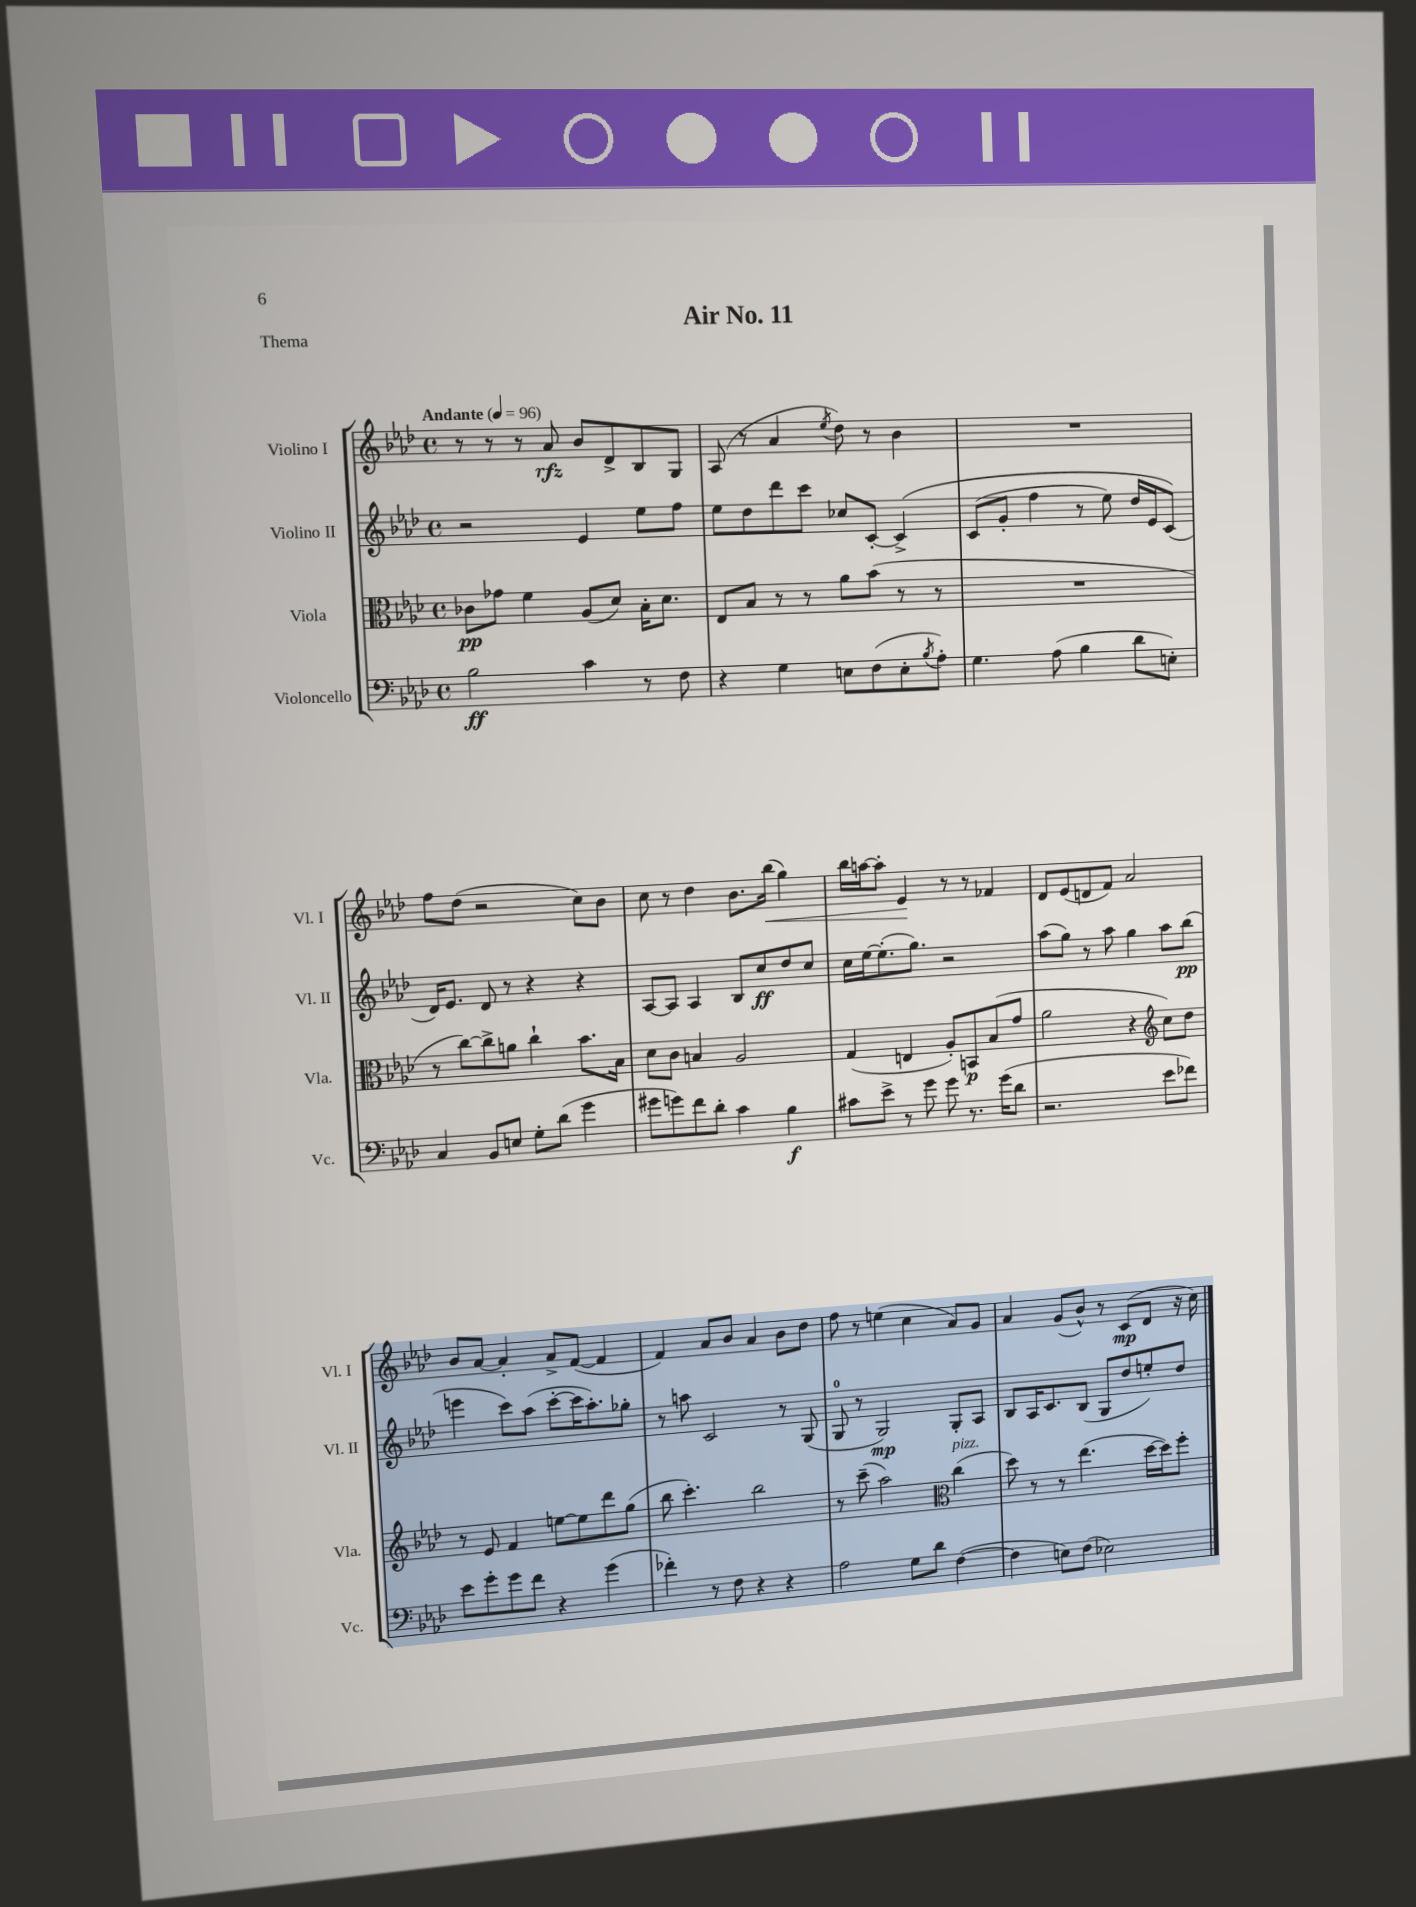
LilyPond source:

\header { title = "Air No. 11" piece = "Thema" }
<<
\new StaffGroup <<
\new Staff = "s0" \with { instrumentName = "Violino I" shortInstrumentName = "Vl. I" } {
    \clef treble \key aes \major \defaultTimeSignature \time 4/4 \tempo "Andante" 4 = 96
    r8 r8 r8 aes'8\rfz bes'8 des'8-> bes8 g8 |
    aes8( r8 aes'4 \acciaccatura { ees''8 } des''8) r8 bes'4 |
    R1 |
    f''8 des''8( r2 c''8) bes'8 |
    c''8 r8 des''4 bes'8. bes''16\<( g''4) |
    bes''16 a''16~ a''8-. ees'4\! r8 r8 fes'4 |
    des'8 ees'8( d'8 f'8) aes'2 |
    bes'8 aes'8~ aes'4-. aes'8-> f'8~( f'4 |
    f'4) aes'8 bes'8 aes'4 bes'8 des''8 |
    f''8 r8 e''4( c''4 aes'8) g'8 |
    aes'4 g'8( bes'8-^) r8 c'8\mp( des'8 r16 c''16) \bar "|." |
}
\new Staff = "s1" \with { instrumentName = "Violino II" shortInstrumentName = "Vl. II" } {
    \clef treble \key aes \major \defaultTimeSignature \time 4/4
    r2 ees'4 ees''8 f''8 |
    ees''8 des''8 des'''8 c'''8 ces''8 c'8~-. c'4->\( |
    c'8( g'8-. f''4 r8 ees''8) des''16 ees'16 c'8(\) |
    des'16) ees'8. des'8 r8 r4 r4 |
    aes8~ aes8 aes4 bes8 c''8\ff des''8 c''8 |
    c''16 ees''16~ ees''8.-.( g''8.) r2 |
    aes''8( g''8) r8 aes''8 g''4 aes''8 bes''8\pp( |
    e'''4 c'''8) aes''8( c'''8~-. c'''16 aes''8.-.) ges''8-. |
    r8 a''8 c'2 r8 g8( |
    g8-0 r8 g2\mp) g8-. aes8 |
    bes8 aes16 c'8. bes8( g8 des''8 e''8-.) des''8 \bar "|." |
}
\new Staff = "s2" \with { instrumentName = "Viola" shortInstrumentName = "Vla." } {
    \clef alto \key aes \major \defaultTimeSignature \time 4/4
    ces'8\pp ges'8 f'4 aes8( des'8) bes16-. des'8. |
    ees8 bes8 r8 r8 aes'8 bes'8( r8 r8 |
    R1 |
    r8 c''8~) c''8-> a'8 c''4-! bes'8. bes16 |
    des'8 c'8 b4 aes2 |
    g4( e4 aes8-.) b,8\p bes8( g'8 |
    aes'2 r4 \clef treble c''8) des''8 |
    r8 ees'8 f'4 e''8~ e''8 des'''8 g''8( |
    bes''8 c'''4.-.) bes''2 |
    r8 c'''8--( aes''2) \clef alto c''4^\markup { \italic "pizz." }( |
    des''8) r8 r8 ees''4.( des''16~ des''16) f''8-. \bar "|." |
}
\new Staff = "s3" \with { instrumentName = "Violoncello" shortInstrumentName = "Vc." } {
    \clef bass \key aes \major \defaultTimeSignature \time 4/4
    bes2\ff c'4 r8 f8 |
    r4 g4 e8 f8( e8-. \acciaccatura { bes8 } aes8-.) |
    g4. aes8( bes4 des'8 e8-.) |
    c4 bes,8 e8 g8-. des'8( g'4 |
    gis'8 g'8) f'8 des'8-. c'4 bes4\f |
    cis'8 ees'8-> r8 g'8 g'8 r8. g'16( des'8 |
    r2. ees'8 fes'8) |
    ees'8 g'8-. g'8 f'8 r4 g'4( |
    fes'4-.) r8 f8 r4 r4 |
    aes2 g8 des'8 f4~( |
    f4 e8) f8( ees2) \bar "|." |
}
>>
>>
\layout { \context { \Score \remove "Bar_number_engraver" } }
